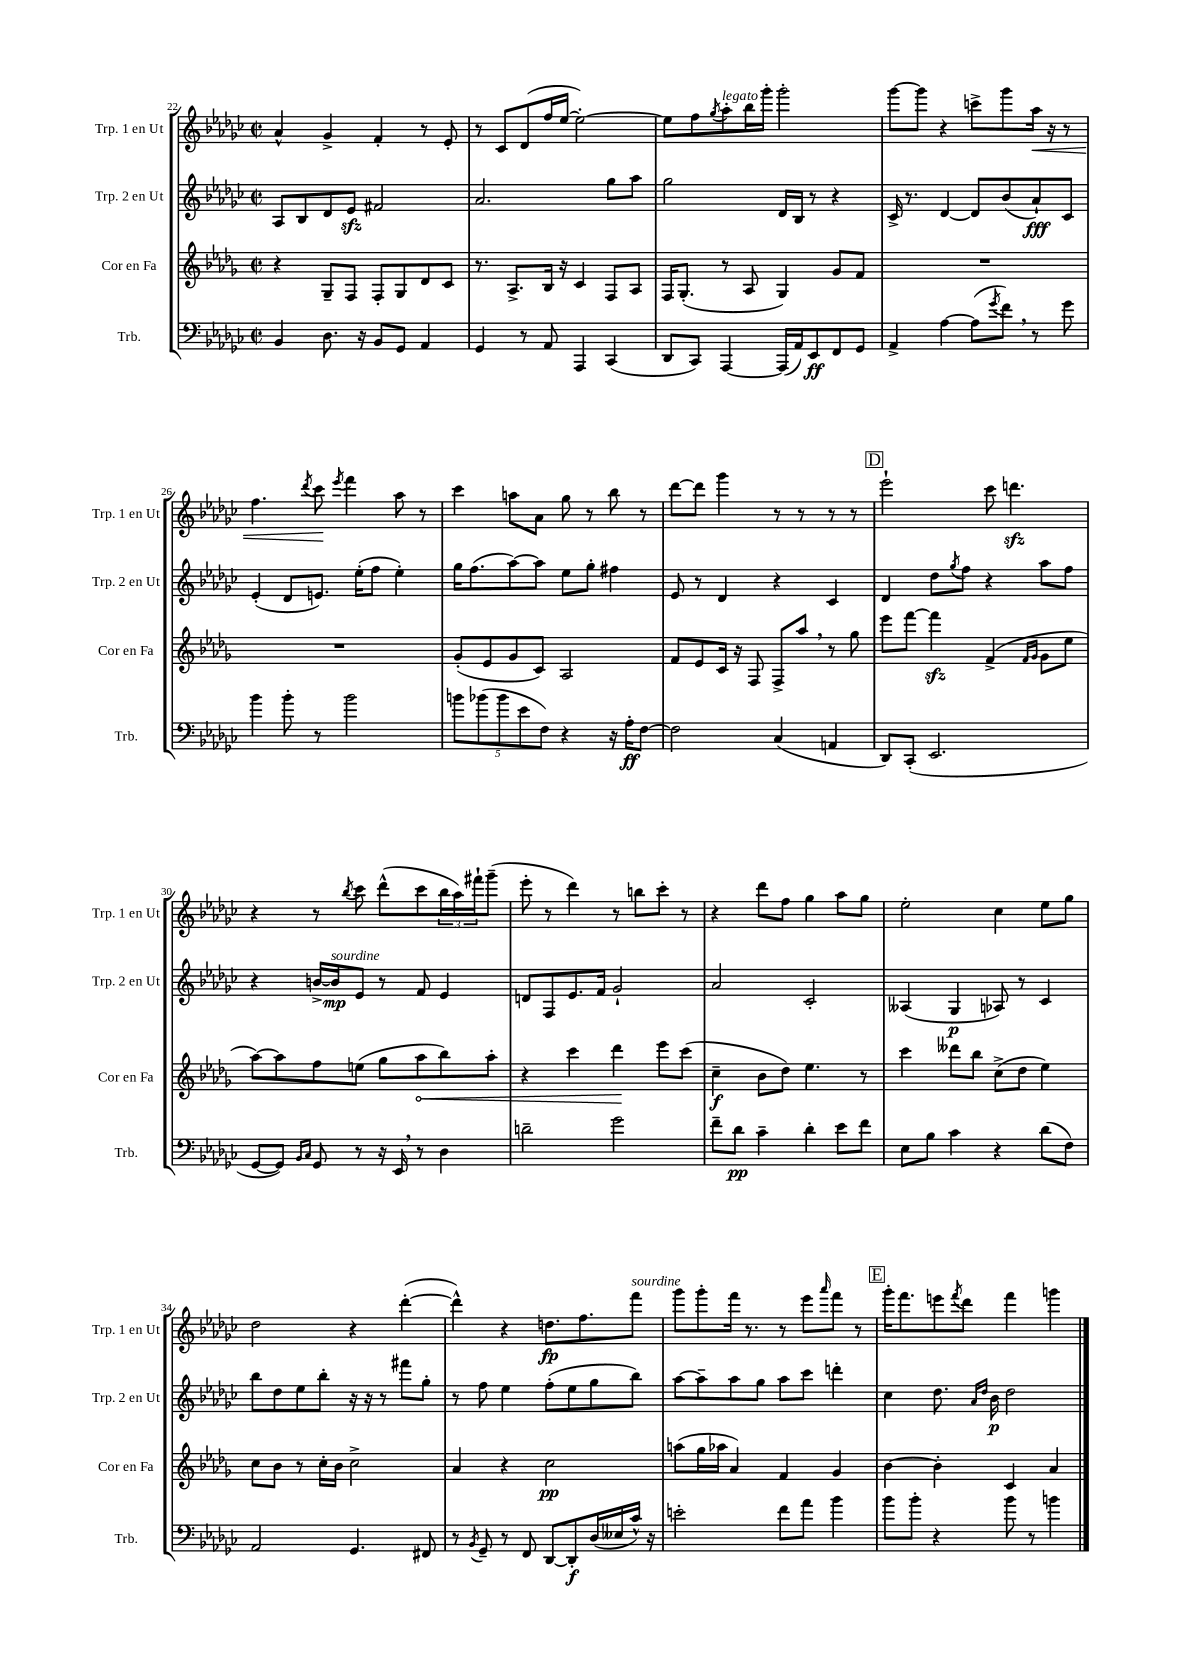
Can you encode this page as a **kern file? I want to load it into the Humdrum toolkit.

**kern	**dynam	**kern	**dynam	**kern	**dynam	**kern	**dynam
*part4	*part4	*part3	*part3	*part2	*part2	*part1	*part1
*staff4	*staff4	*staff3	*staff3	*staff2	*staff2	*staff1	*staff1
*I"Trb.	*	*I"Cor en Fa	*	*I"Trp. 2 en Ut	*	*I"Trp. 1 en Ut	*
*I'Trb.	*	*I'Cor en Fa	*	*I'Trp. 2 en Ut	*	*I'Trp. 1 en Ut	*
*clefF4	*	*clefG2	*	*clefG2	*	*clefG2	*
*k[b-e-a-d-g-c-]	*	*k[b-e-a-d-g-]	*	*k[b-e-a-d-g-c-]	*	*k[b-e-a-d-g-c-]	*
*M2/2	*	*M2/2	*	*M2/2	*	*M2/2	*
*met(c|)	*	*met(c|)	*	*met(c|)	*	*met(c|)	*
=22	=22	=22	=22	=22	=22	=22	=22
4BB-/	.	4r	.	8A-/L	.	4a-^^/	.
.	.	.	.	8B-/	.	.	.
8.D-\	.	8G-~/L	.	8d-/	.	4g-^/	.
.	.	8F/J	.	8e-zz/J	.	.	.
16r	.	.	.	.	.	.	.
8BB-/L	.	8F'/L	.	2f#X/	.	4f'/	.
8GG-/J	.	8G-/	.	.	.	.	.
4AA-/	.	8d-/	.	.	.	8r	.
.	.	8c/J	.	.	.	8e-'/	.
=23	=23	=23	=23	=23	=23	=23	=23
4GG-/	.	8.r	.	2.a-/	.	8r	.
.	.	.	.	.	.	8c-/L	.
.	.	8.A-^/L	.	.	.	.	.
8r	.	.	.	.	.	(8d-/	.
8AA-/	.	16B-/Jk	.	.	.	16ff/L	.
.	.	16r	.	.	.	[16ee-/JJ	.
4AAA-/	.	4c/	.	.	.	2ee-'\_)	.
(4CC-/	.	8F/L	.	8gg-\L	.	.	.
.	.	8A-/J	.	8aa-\J	.	.	.
=24	=24	=24	=24	=24	=24	=24	=24
8DD-/L	.	16F/KL	.	2gg-\	.	8ee-\L]	.
.	.	(8.G-'/J	.	.	.	.	.
8CC-/J)	.	.	.	.	.	8ff\	.
.	.	.	.	.	.	8qgg-/	.
!	!	!	!	!	!	!LO:TX:a:i:t=legato	!
[4AAA-/	.	8r	.	.	.	8aa-'\	.
.	.	8A-/	.	.	.	16bb-\L	.
.	.	.	.	.	.	16ggg-'\JJ	.
(16AAA-/LL]	.	4G-/)	.	16d-/LL	.	2ggg-'\	.
16AA-/J)	.	.	.	16B-/JJ	.	.	.
8EE-/	ff	.	.	8r	.	.	.
8FF/	.	8g-/L	.	4r	.	.	.
8GG-/J	.	8f/J	.	.	.	.	.
=25	=25	=25	=25	=25	=25	=25	=25
4AA-^/	.	1r	.	16c-^/	.	[8ggg-\L	.
.	.	.	.	8.r	.	.	.
.	.	.	.	.	.	8ggg-\J]	.
[4A-\	.	.	.	[4d-/	.	4r	.
(8A-\L]	.	.	.	8d-/L]	.	8cccn^\L	.
8qg-/	.	.	.	.	.	.	.
8f,\J)	.	.	.	(8b-/	.	8ggg-\	.
!	!	!	!	!	!	!	!LO:HP:b
8r	.	.	.	8a-`/)	fff	16aa-\Jk	<
.	.	.	.	.	.	16r	.
8g-\	.	.	.	8c-/J	.	8r	.
!!LO:LB:g=z
=26	=26	=26	=26	=26	=26	=26	=26
4b-\	.	1r	.	(4e-'/	.	4.ff\	.
8b-'\	.	.	.	8d-/L	.	.	.
.	.	.	.	.	.	8qddd-/	.
8r	.	.	.	8.en/J)	.	8ccc-\	.
.	.	.	.	.	.	8qeee-/	.
2b-\	.	.	.	.	.	4fff\	[
.	.	.	.	(16ee-'\KL	.	.	.
.	.	.	.	8ff\J	.	.	.
.	.	.	.	4ee-'\)	.	8aa-\	.
.	.	.	.	.	.	8r	.
=27	=27	=27	=27	=27	=27	=27	=27
10bn\L	.	(8g-'/L	.	16gg-\KL	.	4ccc-\	.
.	.	.	.	(8.ff\	.	.	.
(10b-X\	.	.	.	.	.	.	.
.	.	8e-/	.	.	.	.	.
10b-\	.	.	.	.	.	.	.
.	.	8g-/	.	[8aa-\)	.	8aan\L	.
10e-\	.	.	.	.	.	.	.
.	.	8c/J)	.	8aa-\J]	.	8a-\J	.
10F\J)	.	.	.	.	.	.	.
4r	.	2A-/	.	8ee-\L	.	8gg-\	.
.	.	.	.	8gg-'\J	.	8r	.
16r	.	.	.	4ff#X\	.	8bb-\	.
16A-'\KL	ff	.	.	.	.	.	.
[8F\J	.	.	.	.	.	8r	.
=28	=28	=28	=28	=28	=28	=28	=28
2F\]	.	8f/L	.	8e-/	.	[8ddd-\L	.
.	.	8e-/	.	8r	.	8ddd-\J]	.
.	.	16c/Jk	.	4d-/	.	4ggg-\	.
.	.	16r	.	.	.	.	.
.	.	8F/	.	.	.	.	.
(4C-/	.	8F^/L	.	4r	.	8r	.
.	.	8aa-,/J	.	.	.	8r	.
4AAn/	.	8r	.	4c-/	.	8r	.
.	.	8gg-\	.	.	.	8r	.
!!LO:REH:place=s1:t=D
=29	=29	=29	=29	=29	=29	=29	=29
8DD-/L)	.	8eee-\L	.	4d-/	.	2eee-`\	.
(8CC-'/J	.	[8fff\J	.	.	.	.	.
2.EE-/	.	4fffzz\]	.	8dd-\L	.	.	.
.	.	.	.	8qgg-/	.	.	.
.	.	.	.	8ff\J	.	.	.
.	.	(4f^/	.	4r	.	8ccc-\	.
.	.	.	.	.	.	4.dddnzz\	.
.	.	16qqf/LL	.	.	.	.	.
.	.	16qqg-/JJ	.	.	.	.	.
.	.	8g-\L	.	8aa-\L	.	.	.
.	.	8ee-\J	.	8ff\J	.	.	.
!!LO:LB:g=z
=30	=30	=30	=30	=30	=30	=30	=30
[8GG-/L	.	[8aa-\L)	.	4r	.	4r	.
8GG-/J])	.	8aa-\]	.	.	.	.	.
16qqBB-/LL	.	.	.	.	.	.	.
16qqC-/JJ	.	.	.	.	.	.	.
8GG-/	.	8ff\	.	[16bn^/LL	.	8r	.
!	!	!	!	!LO:TX:a:i:t=sourdine	!	!	!
.	.	.	.	16b/J]	mp	.	.
.	.	.	.	.	.	8qbb-/	.
8r	.	(8een\J	.	8e-/J	.	8ccc-\	.
16r	.	8gg-\L	.	8r	.	(8ddd-^^\L	.
16EE-,/	.	.	.	.	.	.	.
!	!	!	!LO:HP:b	!	!	!	!
8r	.	8aa-\	<	8f/	.	8ccc-\	.
4D-\	.	8bb-\)	.	4e-/	.	24bb-\L	.
.	.	.	.	.	.	24aa-\)	.
.	.	.	.	.	.	24fff#X`\J	.
.	.	8aa-'\J	.	.	.	(8ggg-~\J	.
=31	=31	=31	=31	=31	=31	=31	=31
2dn~\	.	4r	.	8dn/L	.	8eee-'\	.
.	.	.	.	8F/	.	8r	.
.	.	4ccc\	.	8.e-/	.	4ddd-\)	.
.	.	.	.	16f/Jk	.	.	.
2g-\	.	4ddd-\	.	2g-`/	.	8r	.
.	.	.	.	.	.	8bbn\L	.
.	.	8eee-\L	[	.	.	8ccc-'\J	.
.	.	(8ccc\J	.	.	.	8r	.
=32	=32	=32	=32	=32	=32	=32	=32
8f~\L	.	4cc~\	f	2a-/	.	4r	.
8d-\J	pp	.	.	.	.	.	.
4c-~\	.	8b-\L	.	.	.	8ddd-\L	.
.	.	8dd-\J)	.	.	.	8ff\J	.
4d-'\	.	4.ee-\	.	2c-'/	.	4gg-\	.
8e-\L	.	.	.	.	.	8aa-\L	.
8f\J	.	8r	.	.	.	8gg-\J	.
=33	=33	=33	=33	=33	=33	=33	=33
8E-\L	.	4ccc\	.	(4A--X/	.	2ee-'\	.
8B-\J	.	.	.	.	.	.	.
4c-\	.	8ddd--X\L	.	4G-/	p	.	.
.	.	8bb-\J	.	.	.	.	.
4r	.	(8cc^\L	.	8A-X/)	.	4cc-\	.
.	.	8dd-\J	.	8r	.	.	.
(8d-\L	.	4ee-\)	.	4c-/	.	8ee-\L	.
8F\J)	.	.	.	.	.	8gg-\J	.
!!LO:LB:g=z
=34	=34	=34	=34	=34	=34	=34	=34
2AA-/	.	8cc\L	.	8bb-\L	.	2dd-\	.
.	.	8b-\J	.	8dd-\	.	.	.
.	.	8r	.	8ee-\	.	.	.
.	.	16cc'\LL	.	8bb-'\J	.	.	.
.	.	16b-\JJ	.	.	.	.	.
4.GG-/	.	2cc^\	.	16r	.	4r	.
.	.	.	.	16r	.	.	.
.	.	.	.	8r	.	.	.
.	.	.	.	8fff#X\L	.	([4ddd-'\	.
8FF#X/	.	.	.	8gg-'\J	.	.	.
=35	=35	=35	=35	=35	=35	=35	=35
8r	.	4a-/	.	8r	.	4ddd-^^\])	.
8qBB-/	.	.	.	.	.	.	.
8GG-~/	.	.	.	8ff\	.	.	.
8r	.	4r	.	4ee-\	.	4r	.
8FF/	.	.	.	.	.	.	.
[8DD-/L	.	2cc\	pp	(8ff'\L	.	8.ddn\L	fp
8DD-'/]	f	.	.	8ee-\	.	.	.
.	.	.	.	.	.	8.ff\	.
(16D-/L	.	.	.	8gg-\	.	.	.
16E--X/	.	.	.	.	.	.	.
!	!	!	!	!	!	!LO:TX:a:i:t=sourdine	!
16c-^^/JJ)	.	.	.	8bb-\J)	.	8fff\J	.
16r	.	.	.	.	.	.	.
=36	=36	=36	=36	=36	=36	=36	=36
2en'\	.	(8aan\L	.	[8aa-\L	.	8ggg-\L	.
.	.	16gg-\L	.	8aa-~\]	.	8ggg-'\	.
.	.	16aa-X\JJ	.	.	.	.	.
.	.	4a-/)	.	8aa-\	.	16fff\Jk	.
.	.	.	.	.	.	8.r	.
.	.	.	.	8gg-\J	.	.	.
8f\L	.	4f/	.	8aa-\L	.	8r	.
8a-\J	.	.	.	8ccc-\J	.	8eee-\L	.
.	.	.	.	.	.	16qqaaa-/	.
4b-\	.	4g-/	.	4dddn'\	.	8fff\J	.
.	.	.	.	.	.	8r	.
!!LO:REH:place=s1:t=E
=37	=37	=37	=37	=37	=37	=37	=37
8b-\L	.	[4b-\	.	4cc-\	.	16ggg-'\KL	.
.	.	.	.	.	.	8.fff\	.
8b-'\J	.	.	.	.	.	.	.
4r	.	4b-'\]	.	8.dd-\	.	8eeen\	.
.	.	.	.	.	.	8qfff/	.
.	.	.	.	.	.	8ddd-\J	.
.	.	.	.	16qqa-/LL	.	.	.
.	.	.	.	16qqdd-/JJ	.	.	.
.	.	.	.	16b-\	p	.	.
8b-\	.	4c/	.	2dd-\	.	4fff\	.
8r	.	.	.	.	.	.	.
4bn\	.	4a-/	.	.	.	4gggn\	.
==	==	==	==	==	==	==	==
*-	*-	*-	*-	*-	*-	*-	*-
